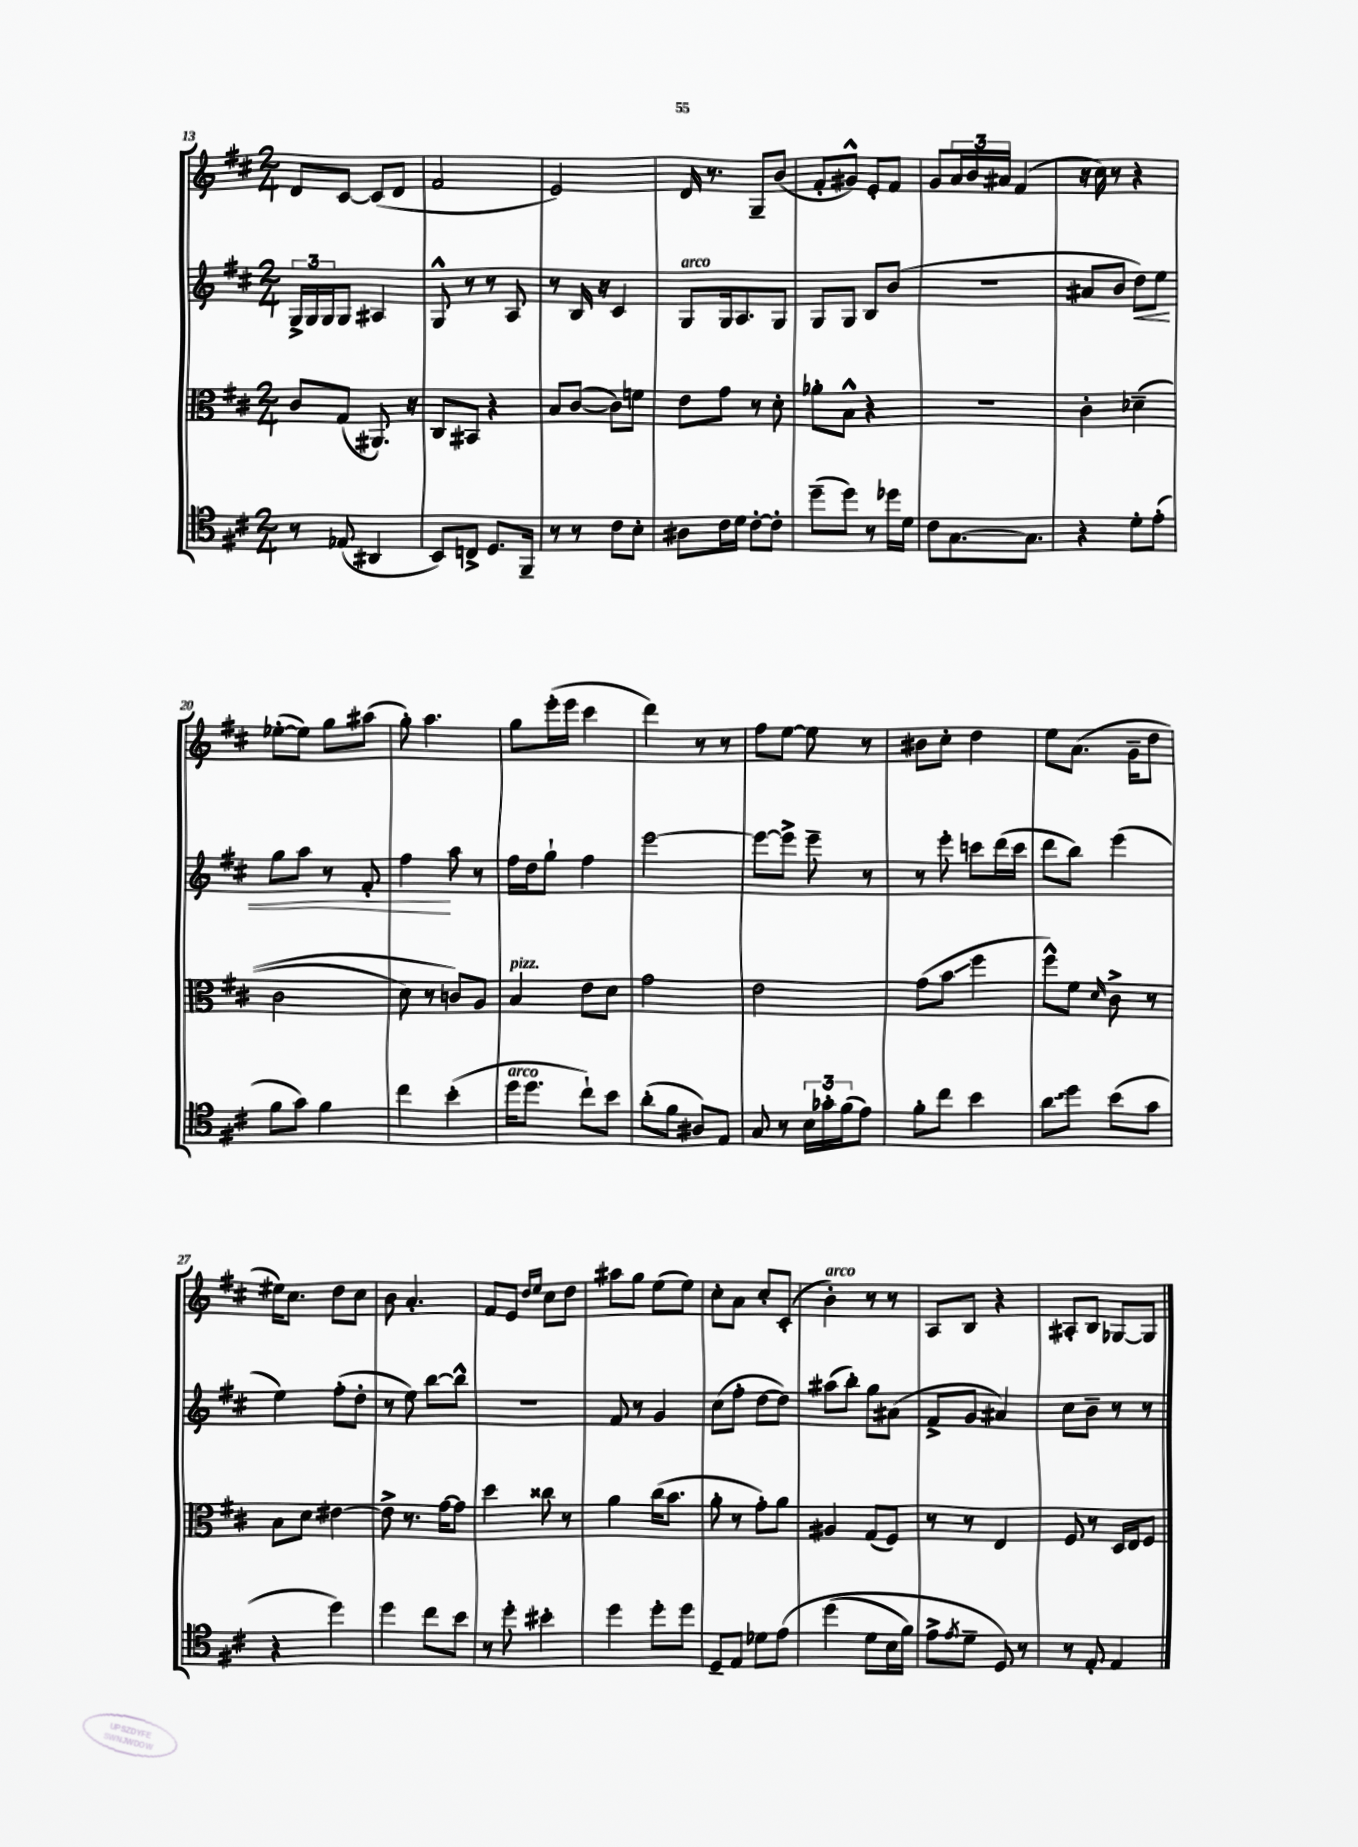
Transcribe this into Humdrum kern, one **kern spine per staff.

**kern	**kern	**kern	**kern
*staff4	*staff3	*staff2	*staff1
*clefC4	*clefC3	*clefG2	*clefG2
*k[f#c#]	*k[f#c#]	*k[f#c#]	*k[f#c#]
*M2/4	*M2/4	*M2/4	*M2/4
8r	8c#	24G^	8d
.	.	24G	.
.	.	24G	.
(8E-	(8G	8G	[8c#
4AA#	8.AA#)	4A#	(8c#]
.	.	.	8d
.	16r	.	.
=	=	=	=
8BB)	8C#	8G^^	2f#
8C^	8BB#	8r	.
8.D	4r	8r	.
.	.	8A	.
16FF#~	.	.	.
=	=	=	=
8r	8B	8r	2e)
8r	([8c#	16B	.
.	.	16r	.
8c#	8c#])	4c#	.
8B'	8f	.	.
=	=	=	=
8A#	8e	8G	16d
.	.	.	8.r
16c#	8g	16G	.
16d	.	8.A	.
[8c#'	8r	.	8G~
8c#']	8d'	8G	(8b
=	=	=	=
(8dd~	8a-'	8G	8f#'
8dd)	8B^^	8G	8g#^^)
8r	4r	8B	8e'
16dd-	.	(8b	8f#
16d	.	.	.
=	=	=	=
8c#	2r	2r	8g
[8.G	.	.	24a
.	.	.	24b
.	.	.	24a#
.	.	.	(4f#
8.G]	.	.	.
=	=	=	=
4r	4c#'	8a#	16r
.	.	.	16cc#)
.	.	8b	8r
8d'	&((4d-~	8dd)	4r
(8e'	.	8ee	.
=	=	=	=
8f#	2c#	8gg	([8ee-'
8g)	.	8aa	8ee-])
4f#	.	8r	8gg
.	.	8f#'	(8aa#
=	=	=	=
4cc#	8d)	4ff#	8gg')
.	8r	.	4.aa
(4b'	8c&)	8aa	.
.	8A	8r	.
=	=	=	=
16dd	4B	16ff#	8gg
8.dd	.	16dd	.
.	.	8gg`	(16eee'
.	.	.	16eee
8cc#`)	8e	4ff#	4ccc#
8b	8d	.	.
=	=	=	=
(8a'	2g	[2eee	4ddd)
8f#	.	.	.
8A#)	.	.	8r
8E	.	.	8r
=	=	=	=
8G	2e	8eee_	8ff#
8r	.	8eee^]	[8ee
24B	.	8eee~	8ee]
24g-'	.	.	.
(24f#	.	.	.
8e)	.	8r	8r
=	=	=	=
8f#'	(8g	8r	8b#
8cc#	8b	8eee'	8cc#'
4b	4ff#	8ccc	4dd
.	.	(16ddd	.
.	.	16ccc	.
=	=	=	=
8a	8ff#^^)	8ddd	8ee
8dd	8f#	8bb)	(8.a
.	16qqd	.	.
(8b	8c#^	(4eee	.
.	.	.	16g~
8g	8r	.	8dd
=	=	=	=
4r	8B	4ee)	16ee#)
.	.	.	8.cc#
.	8d	.	.
4dd)	[4e#	(8ff#'	8dd
.	.	8dd'	8cc#
=	=	=	=
4dd	8e#^]	8r	8b
.	8.r	8ee)	4.a'
8cc#	.	[8bb	.
.	[16g	.	.
8b	8g]	8bb^^]	.
=	=	=	=
8r	4dd	2r	8f#
8dd'	.	.	8e
.	.	.	16qqdd
.	.	.	16qqee
4b#'	8cc##	.	8cc#
.	8r	.	8dd
=	=	=	=
4dd	4a	8f#	8aa#
.	.	8r	8gg
8dd'	(16cc#	4g	(8ee
.	8.b	.	.
8dd	.	.	8ee)
=	=	=	=
8D~	8a'	(8cc#	8cc#'
8E	8r	8ff#'	8a
8d-	8g')	[8dd	8cc#'
&(8e	8a	8dd])	(8c#'
=	=	=	=
(4dd	4A#	(8aa#	4b')
.	.	8bb')	.
8d	(8G	8gg	8r
16B	8F#)	(8a#	8r
16f#)	.	.	.
=	=	=	=
8e^	8r	8f#^	8A
8qe	.	.	.
8d~	8r	8g	8B
8D&)	4E	4a#)	4r
8r	.	.	.
=	=	=	=
8r	8F#	8cc#	8A#'
8E'	8r	8b~	8B
4E	16D	8r	[8G-
.	16E	.	.
.	8F#	8r	8G-]
==	==	==	==
*-	*-	*-	*-
